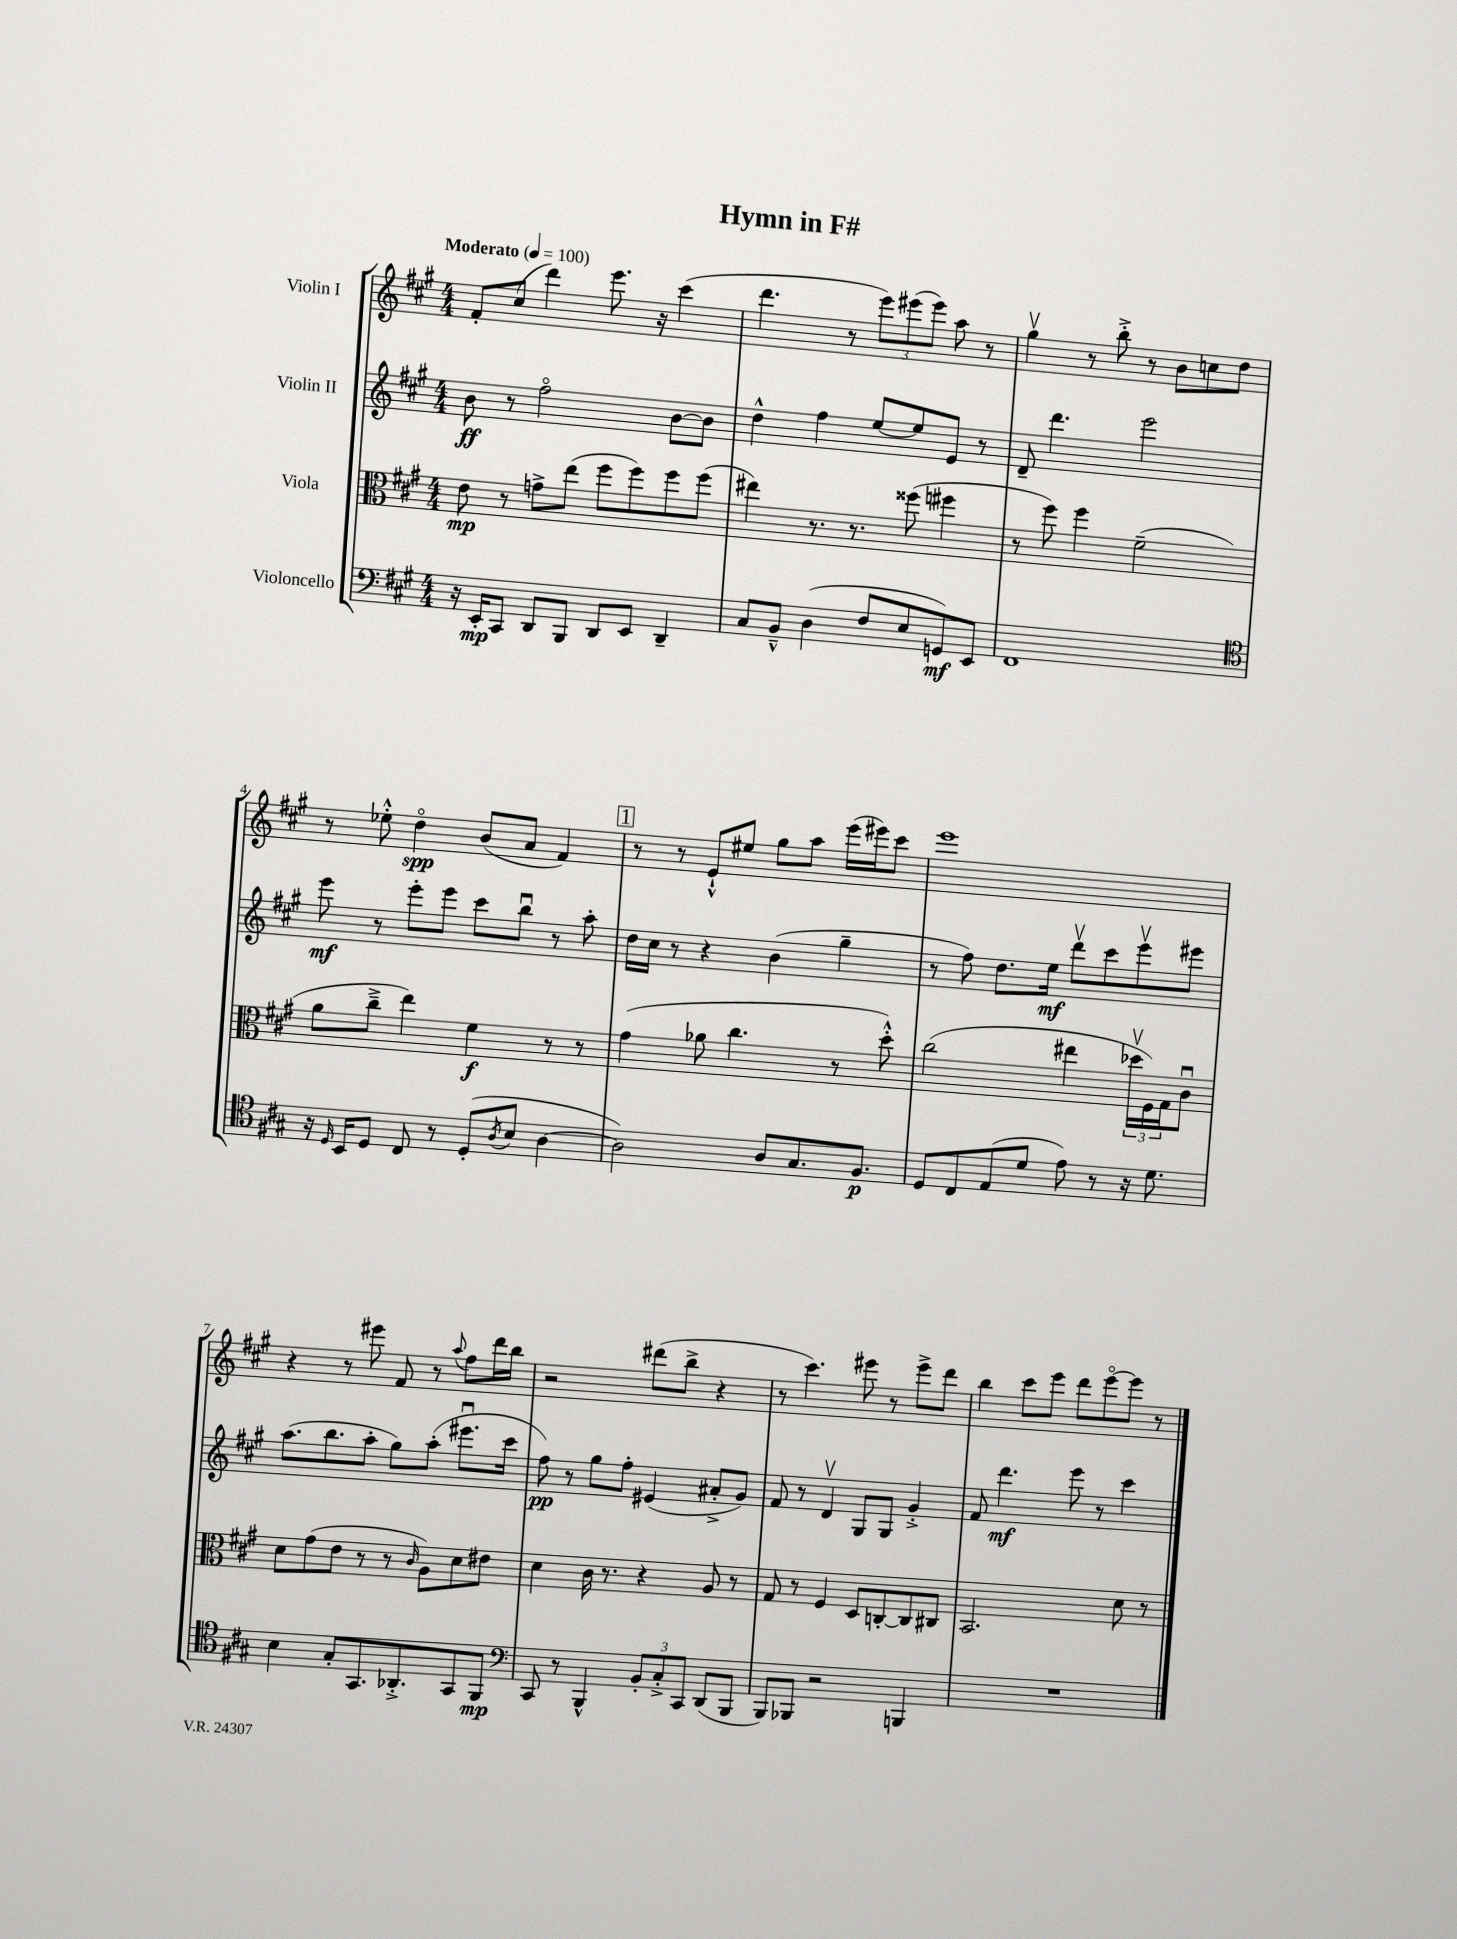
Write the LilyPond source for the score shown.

\header { title = "Hymn in F#" }
<<
\new StaffGroup <<
\new Staff = "s0" \with { instrumentName = "Violin I" } {
    \clef treble \key a \major \numericTimeSignature \time 4/4 \tempo "Moderato" 4 = 100
    fis'8-. cis''8( d'''4) e'''8. r16 cis'''4( |
    d'''4. r8 \tuplet 3/2 { e'''8) eis'''8( eis'''8) } a''8 r8 |
    gis''4\upbow r8 b''8-.-> r8 b'8 c''8 d''8 |
    r8 ees''8-.-^ d''4\flageolet\spp b'8( a'8 fis'4) |
    \mark \markup { \box "1" } r8 r8 e'8-!-^ eis''8 gis''8 a''8 e'''16( eis'''16) cis'''8 |
    e'''1 |
    r4 r8 eis'''8 fis'8 r8 \appoggiatura { a''8 } fis''8 d'''16 b''16 |
    r2 dis'''8( b''8-> r4 |
    r8 cis'''4.) eis'''8 r8 eis'''8-> d'''8 |
    b''4 cis'''8 e'''8 d'''8 e'''8~\flageolet e'''8 r8 \bar "|." |
}
\new Staff = "s1" \with { instrumentName = "Violin II" } {
    \clef treble \key a \major \numericTimeSignature \time 4/4
    b'8\ff r8 fis''2\flageolet b'8~ b'8 |
    d''4-^ fis''4 e''8~ e''8 e'8 r8 |
    d'8-- d'''4. e'''2 |
    e'''8\mf r8 e'''8-. e'''8 cis'''8 b''8\downbow r8 a''8-. |
    \mark \markup { \box "1" } d''16 cis''16 r8 r4 b'4( gis''4-- |
    r8 fis''8) d''8. e''16\mf d'''8\upbow cis'''8 e'''8\upbow eis'''8 |
    a''8.( b''8. a''8-. gis''8) a''8-.( eis'''8.\downbow cis'''16 |
    fis''8\pp) r8 gis''8 fis''8-. eis'4( ais'8-.-> gis'8) |
    fis'8 r8 d'4\upbow gis8 gis8 gis'4-.-> |
    fis'8 d'''4.\mf e'''8 r8 cis'''4 \bar "|." |
}
\new Staff = "s2" \with { instrumentName = "Viola" } {
    \clef alto \key a \major \numericTimeSignature \time 4/4
    e'8\mp r8 g'8-> e''8( fis''8 fis''8) fis''8 fis''8( |
    eis''4) r8. r8. fisis''8( fis''4 |
    r8 fis''8) fis''4 fis'2--( |
    a'8 cis''8---> e''4) fis'4\f r8 r8 |
    \mark \markup { \box "1" } gis'4( aes'8 cis''4. r8 d''8-.-^) |
    cis''2( eis''4 \tuplet 3/2 { des''16\upbow fis16) gis16 } cis'8\downbow |
    d'8 gis'8( e'8 r8 r8 \grace { cis'16 } a8) d'8 eis'8 |
    d'4 cis'16 r8. r4 a8 r8 |
    gis8 r8 fis4 d8 c8~-. c8 cis8 |
    b,2. d'8 r8 \bar "|." |
}
\new Staff = "s3" \with { instrumentName = "Violoncello" } {
    \clef bass \key a \major \numericTimeSignature \time 4/4
    r16 e,16-.\mp cis,8 d,8 b,,8 d,8 e,8 d,4-- |
    cis8 b,8---^ d4( fis8 e8 g,8\mf) e,8 |
    fis,1 |
    \clef tenor r16 \grace { d16 } b,16 d8 cis8 r8 d8-.( \acciaccatura { a8 } b8 a4~ |
    \mark \markup { \box "1" } a2) a8 gis8. fis8.\p |
    d8 cis8 e8( d'8 e'8) r8 r16 d'8. |
    b4 gis8-. gis,8. aes,8.-.-> gis,8 fis,8\mp |
    \clef bass cis,8 r8 b,,4-^ \tuplet 3/2 { b,8-. cis8-.-> cis,8 } d,8( b,,8 |
    b,,8) bes,,8 r2 b,,4 |
    R1 \bar "|." |
}
>>
>>
